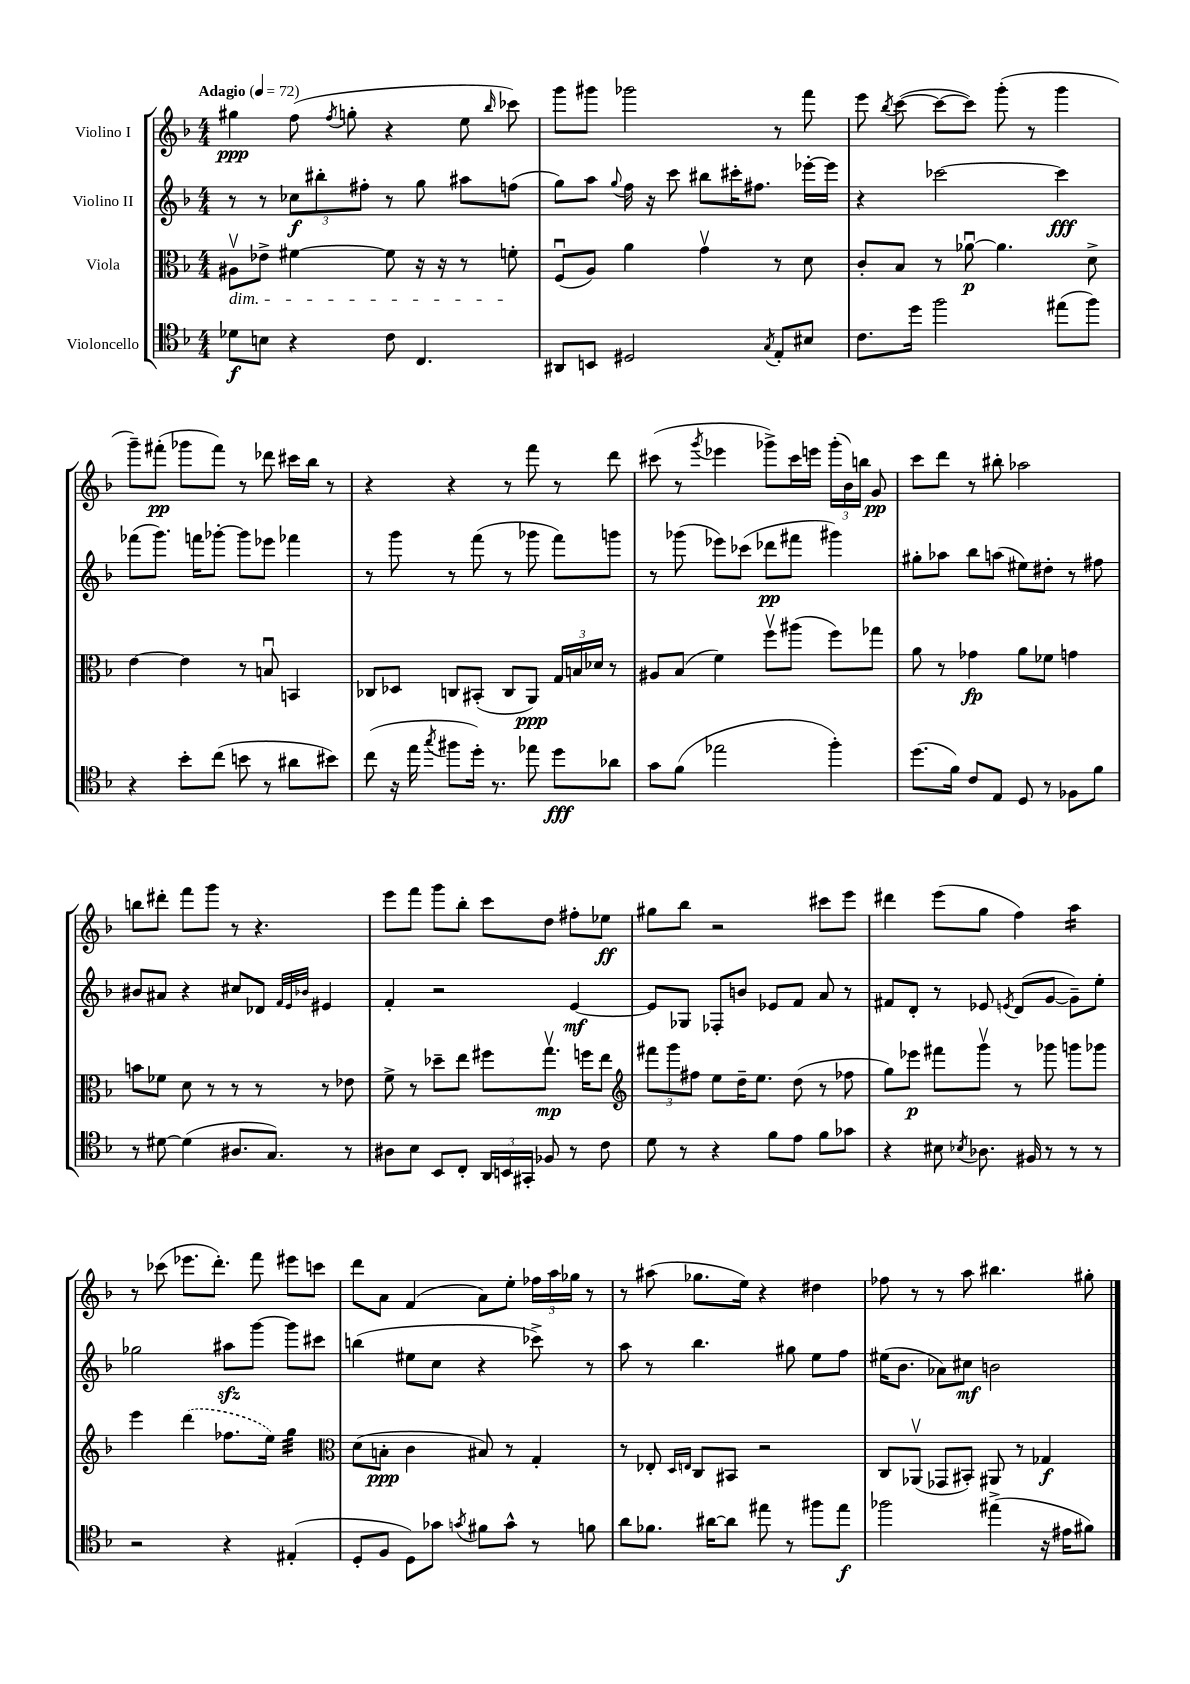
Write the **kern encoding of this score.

**kern	**kern	**kern	**kern
*staff4	*staff3	*staff2	*staff1
*clefC4	*clefC3	*clefG2	*clefG2
*k[b-]	*k[b-]	*k[b-]	*k[b-]
*M4/4	*M4/4	*M4/4	*M4/4
*MM72	*MM72	*MM72	*MM72
8d-\L	8A#v\L	8r	4gg#\
8B\J	8e-^\J	8r	.
4r	[4f#\	12cc-\L	(8ff\
.	.	12bb#'\	.
.	.	.	8qff/
.	.	.	8gg'\
.	.	12ff#'\J	.
8c\	8f#\]	8r	4r
4.C/	16r	8gg\	.
.	16r	.	.
.	8r	8aa#\L	8ee\
.	.	.	16qqbb-/
.	8f'\	(8ff\J	8ccc-\)
=	=	=	=
8AA#/L	(8Fu/L	8gg\L)	8ggg\L
8BB/J	8A/J)	8aa\J	8ggg#\J
.	.	8qqgg/	.
2D#/	4a\	16ff\	2ggg-\
.	.	16r	.
.	.	8ccc\	.
.	4gv\	8bb#\L	.
.	.	16ccc#'\K	.
.	.	8.ff#\J	.
8qG/	.	.	.
8E'/L	8r	.	8r
8B#/J	8d\	[16eee-'\LL	8fff\
.	.	16eee-\]JJ	.
=	=	=	=
8.c\L	8c'/L	4r	8eee\
.	.	.	8qbb-/
.	8B-/J	.	([8ccc\
16dd\Jk	.	.	.
2ff\	8r	[2ccc-\	8ccc\_L
.	[8a-u\	.	8ccc\]J)
.	4.a-\]	.	(8ggg'\
.	.	.	8r
(8ee#\L	.	4ccc-\]	4ggg\
8ff\J)	8d^\	.	.
=	=	=	=
4r	[4e\	(8fff-\L	8ggg~\L)
.	.	8.ggg\J)	(8fff#'\J
8b-'\L	4e\]	.	8ggg-\L
.	.	16fff\LK	.
(8cc\J	.	[8ggg-'\J	8fff#\J)
8b\	8r	8ggg-\]L	8r
8r	8Bu/	8eee-\J	8ddd-\
8a#\L	4BB/	4fff-\	16ccc#\LL
.	.	.	16bb-\JJ
8b#\J)	.	.	8r
=	=	=	=
(8cc\	8C-/L	8r	4r
16r	8D-/J	8ggg\	.
16ee\	.	.	.
8qgg/	.	.	.
8ff#\L	8C/L	8r	4r
16dd'\Jk)	(8BB#'/J	(8fff\	.
8.r	.	.	.
.	8C/L	8r	8r
8ee-\	8AA/J)	8ggg-\	8fff\
8dd\L	24G/LL	8fff\L)	8r
.	24B/	.	.
.	24d-/JJ	.	.
8a-\J	8r	8ggg\J	8ddd\
=	=	=	=
8g\L	8A#/L	8r	(8ccc#\
(8f\J	(8B-/J	(8ggg-\	8r
.	.	.	8qggg/
2ee-\	4f\)	8eee-\L)	4eee-\
.	.	(8ccc-\J	.
.	8ffv\L	8ddd-\L	8ggg-^\L)
.	(8aa#\J	8fff#\J	16ccc#\L
.	.	.	16eee\JJ
4ff'\)	8ff\L)	4ggg#\)	(24ggg-'\LL
.	.	.	24b-\)
.	.	.	24bb\JJ
.	8gg-\J	.	8g/
=	=	=	=
(8.dd\L	8a\	8gg#'\L	8ccc\L
.	8r	8aa-\J	8ddd\J
16f\Jk)	.	.	.
8c/L	4g-\	8bb-\L	8r
8E/J	.	(8aa\J	8bb#'\
8D/	8a\L	8ee#\L)	2aa-\
8r	8f-\J	8dd#'\J	.
8F-\L	4g\	8r	.
8f\J	.	8ff#\	.
=	=	=	=
8r	8b\L	8b#/L	8bb\L
[8d#\	8f-\J	8a#/J	8ddd#'\J
(4d#\]	8d\	4r	8fff\L
.	8r	.	8ggg\J
8.A#/L	8r	8cc#/L	8r
.	8r	8d-/J	4.r
8.G/J)	.	.	.
.	.	32qqf/LLL	.
.	.	32qqe/	.
.	.	32qqb-/JJJ	.
.	8r	4e#/	.
8r	8e-\	.	.
=	=	=	=
8A#\L	8f^\	4f'/	8eee\L
8B-\J	8r	.	8fff\J
8BB-/L	8dd-~\L	2r	8ggg\L
8C'/J	8ee\J	.	8bb-'\J
24AA/LL	8ff#\L	.	8ccc\L
24BB/	.	.	.
24GG#'/JJ	.	.	.
8F-/	8.ggv\J	.	8dd\J
8r	.	[4e/	8ff#'\L
.	16ff\LK	.	.
8c\	8ee\J	.	8ee-\J
=	=	=	=
*	*clefG2	*	*
8d\	12fff#\L	8e/]L	8gg#\L
.	12ggg\	.	.
8r	.	8G-/J	8bb-\J
.	12ff#\J	.	.
4r	8ee\L	8F-'/L	2r
.	16dd~\K	8b/J	.
.	8.ee\J	.	.
8f\L	.	8e-/L	.
8e\J	(8dd\	8f/J	.
8f\L	8r	8a/	8ccc#\L
8g-\J	8ff-\	8r	8eee\J
=	=	=	=
4r	8gg\L)	8f#/L	4ddd#\
.	8eee-\J	8d'/J	.
8B#\	8fff#\L	8r	(8eee\L
8qB-/	.	.	.
8.A-\	8gggv\J	8e-/	8gg\J
.	.	8qe/	.
.	8r	(8d/L	4ff\)
16F#/	.	.	.
8r	8ggg-\	[8g/J	.
8r	8ggg\L	8g~\]L)	4aa\
8r	8ggg-\J	8ee'\J	.
=	=	=	=
2r	4eee\	2gg-\	8r
.	.	.	(8ccc-\
.	(4ddd\	.	8.eee-\L
.	.	.	8.ddd'\J)
4r	8.ff-\L	8aa#\L	.
.	.	[8ggg\J	8fff\
.	16ee\Jk)	.	.
(4E#'/	4gg\	8ggg\]L	8eee#\L
.	.	8ccc#\J	8ccc\J
=	=	=	=
*	*clefC3	*	*
8D'/L	(8d\L	(4bb\	8ddd\L
8F/J	8B'\J	.	8a\J
8D\L)	4c\	8ee#\L	(4f/
8g-\J	.	8cc\J	.
8qg/	.	.	.
8f#\L	8B#/)	4r	8a\L)
8g^^\J	8r	.	8ee'\J
8r	4G'/	8ccc-^\)	24ff-\LL
.	.	.	24aa\
.	.	.	24gg-\JJ
8f\	.	8r	8r
=	=	=	=
8a\L	8r	8aa\	8r
8.f-\J	8E-'/	8r	(8aa#\
.	16qqD/LL	.	.
.	16qqE/JJ	.	.
.	8C/L	4.bb-\	8.gg-\L
[16a#\LK	.	.	.
8a#\]J	8BB#/J	.	.
.	.	.	16ee\Jk)
8ee#\	2r	.	4r
8r	.	8gg#\	.
8ff#\L	.	8ee\L	4dd#\
8ee#\J	.	8ff\J	.
=	=	=	=
2ff-\	8C/L	(16ee#\LK	8ff-\
.	.	8.b-\J	.
.	(8AA-v/J	.	8r
.	8GG-/L	8a-\L)	8r
.	8BB#'/J)	8cc#\J	8aa\
(4ee#^\	8AA#/	2b\	4.bb#\
.	8r	.	.
16r	4G-/	.	.
16e#\LK	.	.	.
8f#\J)	.	.	8gg#'\
==	==	==	==
*-	*-	*-	*-
